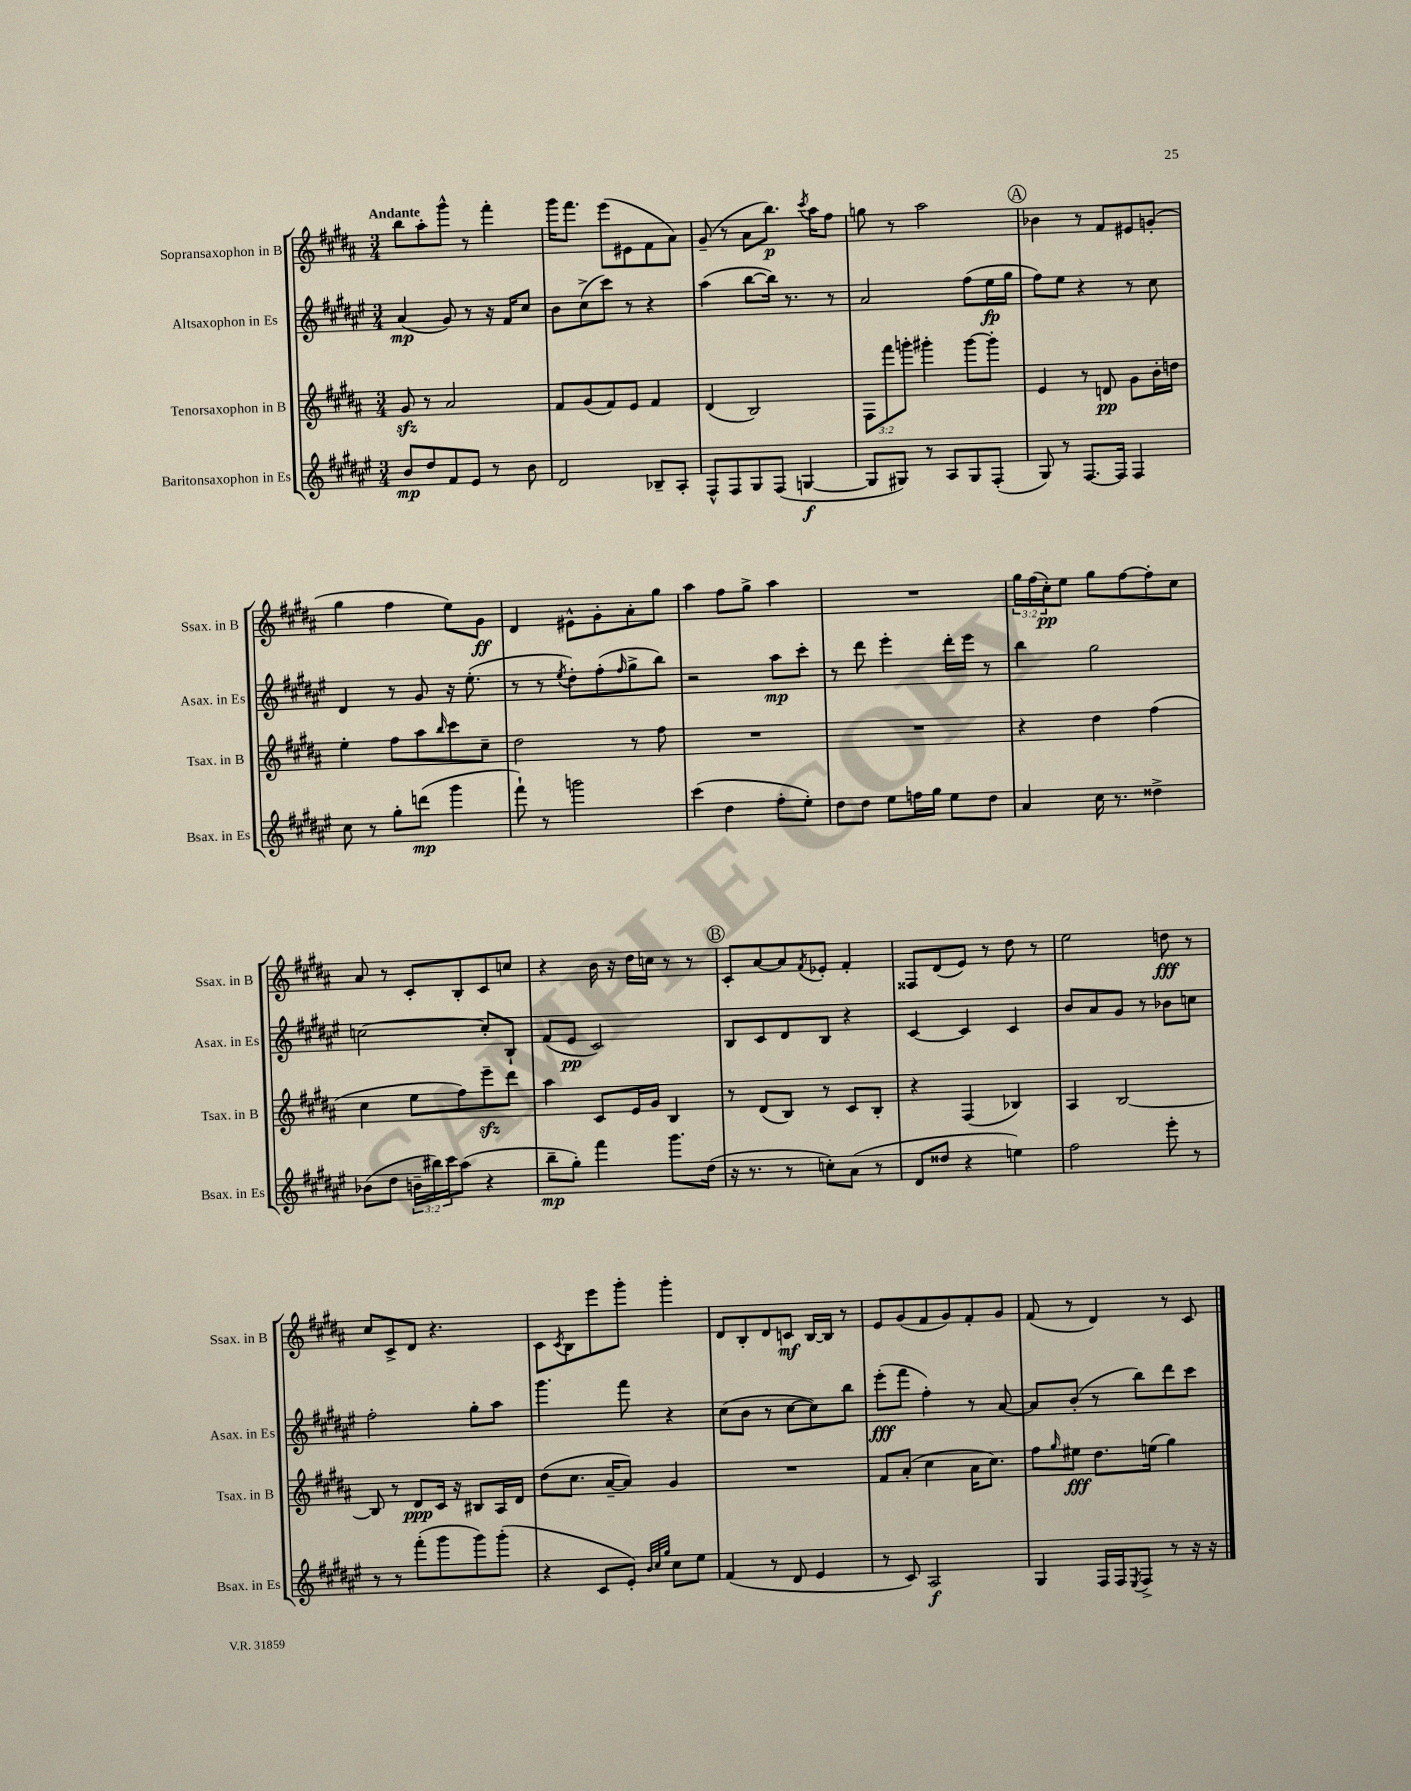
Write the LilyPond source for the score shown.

<<
\new StaffGroup <<
\new Staff = "s0" \with { instrumentName = "Sopransaxophon in B" shortInstrumentName = "Ssax. in B" } {
    \clef treble \key b \major \numericTimeSignature \time 3/4 \override Staff.TupletNumber.text = #tuplet-number::calc-fraction-text \tempo "Andante"
    b''8 ais''8-. gis'''8-^ r8 fis'''4-. |
    gis'''16 fis'''8. e'''8( eis'8 fis'8 ais'8) |
    gis'8--( r8 ais'8 b''8.\p) \acciaccatura { cis'''8 } ais''16 fis''8 |
    g''8 r8 ais''2 |
    \mark \markup { \circle "A" } bes'4 r8 fis'8 eis'8 g'8-.( |
    gis''4 fis''4 e''8) gis'8\ff |
    dis'4 eis'8-^ gis'8-. ais'8-. gis''8 |
    ais''4 fis''8 gis''8-> ais''4 |
    R2. |
    \tuplet 3/2 { gis''16 fis''16( cis''16-.\pp) } e''8 gis''8 fis''8~ fis''8-. cis''8 |
    ais'8 r8 cis'8-. b8-. cis'8 c''8 |
    r4 b'16 r16 dis''16 c''16 r8 r8 |
    \mark \markup { \circle "B" } cis'8-. ais'8~ ais'8 \acciaccatura { fis'8 } ees'8-. fis'4-. |
    fisis8 dis'8( e'8) r8 dis''8 r8 |
    e''2 d''8\fff r8 |
    cis''8 cis'8-> dis'8 r4. |
    cis'8 \acciaccatura { cis'8 } b8 e'''8 gis'''8-. gis'''4-. |
    dis'8 b8-. dis'8 c'8\mf b16~ b16 r8 |
    e'8 gis'8( fis'8 gis'8) fis'8-. gis'8 |
    fis'8( r8 dis'4) r8 cis'8 \bar "|." |
}
\new Staff = "s1" \with { instrumentName = "Altsaxophon in Es" shortInstrumentName = "Asax. in Es" } {
    \clef treble \key fis \major \numericTimeSignature \time 3/4
    ais'4\mp( gis'8) r8 r16 fis'16 cis''8 |
    b'8 cis''8->( cis'''8) r8 r4 |
    ais''4( b''8~ b''16) r8. r8 |
    ais'2 fis''8( eis''16\fp gis''16 |
    \mark \markup { \circle "A" } fis''8) eis''8 r4 r8 cis''8 |
    dis'4 r8 gis'8 r16 eis''8.-.( |
    r8 r8 \acciaccatura { eis''8 } dis''8-.) fis''8-.( \grace { fis''16 } gis''8-> b''8) |
    r2 ais''8\mp cis'''8-. |
    r8 dis'''8 eis'''4-. dis'''16-. eis'''16 r8 |
    b''4 gis''2 |
    c''2~ c''8-. b8-! |
    fis'8( eis'8\pp cis'2) |
    \mark \markup { \circle "B" } b8 cis'8 dis'8 b8 r4 |
    cis'4~ cis'4 cis'4 |
    b'8 ais'8 gis'8 r8 bes'8 c''8 |
    fis''2-. gis''8-. ais''8 |
    gis'''4. fis'''8 r4 |
    cis''8( b'8 r8 cis''8~ cis''8) b''8 |
    eis'''8-.\fff( fis'''8 fis''4-.) r8 ais'8~ |
    ais'8 b'8-.( r8 b''8) dis'''8 cis'''8 \bar "|." |
}
\new Staff = "s2" \with { instrumentName = "Tenorsaxophon in B" shortInstrumentName = "Tsax. in B" } {
    \clef treble \key b \major \numericTimeSignature \time 3/4 \override Staff.TupletNumber.text = #tuplet-number::calc-fraction-text
    gis'8\sfz r8 ais'2 |
    fis'8 gis'8( fis'8) e'8 fis'4 |
    dis'4( b2) |
    \tuplet 3/2 { fis8 fis'''8 g'''8-. } gis'''4-. gis'''8~ gis'''8-. |
    \mark \markup { \circle "A" } e'4 r8 d'8\pp gis'8 b'16-. d''16 |
    e''4-. fis''8 ais''8 \grace { b''16 } cis'''8 cis''8-- |
    dis''2 r8 fis''8 |
    R2. |
    R2. |
    r4 dis''4 fis''4( |
    cis''4 e''8 fis''8) e'''8--\sfz dis'''8 |
    ais''4 cis'8 e'16 gis'16 b4 |
    \mark \markup { \circle "B" } r8 dis'8( b8) r8 cis'8 b8-. |
    r4 fis4( bes4) |
    ais4 b2~ |
    b8 r8 dis'8\ppp cis'16 r16 bis8 ais16 dis'16 |
    dis''8( cis''8. ais'16~-- ais'8) gis'4 |
    R2. |
    fis'8 ais'8-.( cis''4 ais'16 cis''8.) |
    fis''8 \grace { gis''16 } eis''8\fff dis''8. e''16( gis''4) \bar "|." |
}
\new Staff = "s3" \with { instrumentName = "Baritonsaxophon in Es" shortInstrumentName = "Bsax. in Es" } {
    \clef treble \key fis \major \numericTimeSignature \time 3/4 \override Staff.TupletNumber.text = #tuplet-number::calc-fraction-text
    b'8\mp dis''8 fis'8 eis'8 r8 b'8 |
    dis'2 bes8-- ais8-. |
    fis8-^ fis8 gis8 fis8( g4~\f |
    g8 gis8) r8 ais8 gis8 fis8-.( |
    \mark \markup { \circle "A" } gis8) r8 fis8.~ fis16 fis4 |
    cis''8 r8 gis''8-. d'''8\mp( gis'''4 |
    fis'''8-!) r8 g'''2 |
    cis'''4( dis''4 fis''8-. eis''8-.) |
    dis''8 dis''8 eis''8 f''16 gis''16 eis''8 dis''8 |
    ais'4 cis''16 r8. disis''4-> |
    bes'8( dis''8 \tuplet 3/2 { b'16-- bis''16) cis'''16 } ais''8( r4 |
    b''8--\mp gis''8-.) fis'''4 gis'''8. dis''16( |
    \mark \markup { \circle "B" } r16 r8. r8 c''8-.) ais'8( r8 |
    dis'8 disis''8 r4 e''4) |
    fis''2 eis'''8-. r8 |
    r8 r8 fis'''8-.( gis'''8 gis'''8) gis'''8-.( |
    r4 cis'8 eis'8-.) \grace { b'32 cis''32 gis''32 } cis''8 eis''8 |
    fis'4( r8 dis'8 eis'4 |
    r8 cis'8) ais2\f |
    gis4 fis16 fis16 \acciaccatura { eis8 } fis8-> r8 r16 r16 \bar "|." |
}
>>
>>
\layout { \context { \Score \remove "Bar_number_engraver" } }
